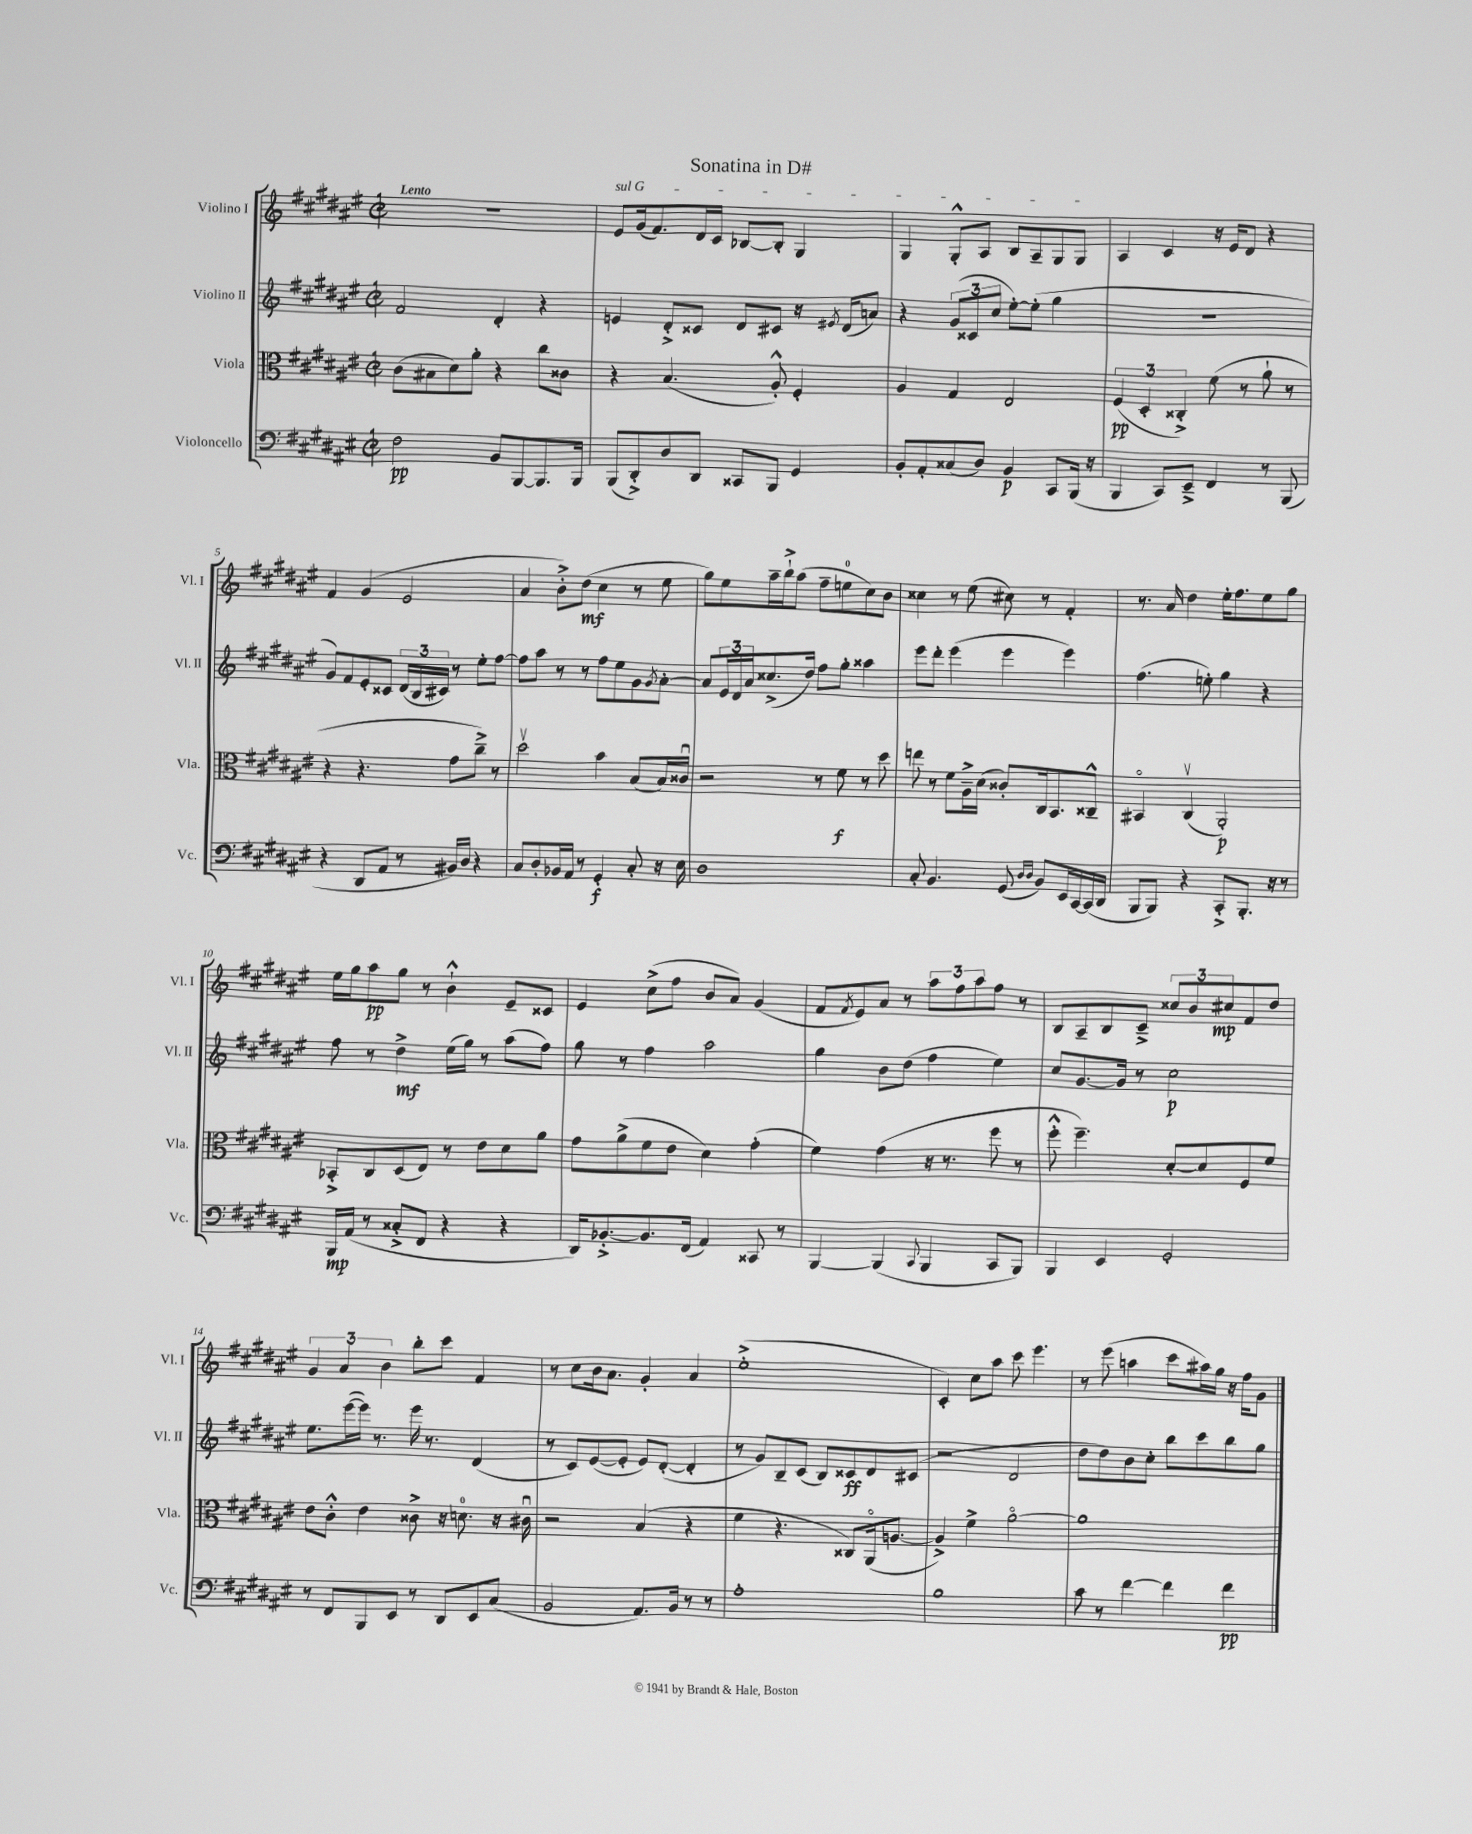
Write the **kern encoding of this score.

**kern	**kern	**kern	**kern
*staff4	*staff3	*staff2	*staff1
*clefF4	*clefC3	*clefG2	*clefG2
*k[f#c#g#d#a#e#]	*k[f#c#g#d#a#e#]	*k[f#c#g#d#a#e#]	*k[f#c#g#d#a#e#]
*M2/2	*M2/2	*M2/2	*M2/2
*met(c|)	*met(c|)	*met(c|)	*met(c|)
2F#\	(8c#\L	2f#/	1r
.	8B#\	.	.
.	8d#\)	.	.
.	8a#'\J	.	.
8BB/L	4r	4d#'/	.
[8BBB/	.	.	.
8.BBB/]	8cc#\L	4r	.
.	8c##\J	.	.
16BBB/Jk	.	.	.
=	=	=	=
(8BBB/L	4r	4e/	8e#/L
8DD#'^/)	.	.	(16g#/k
.	.	.	8.f#/)
8D#/	(4.B/	8d#'^/L	.
8DD#/J	.	8c##/J	16d#/L
.	.	.	16c#/JJ
8CC##/L	.	8d#/L	[8B-/L
8BBB/J	8A#'^^/)	8c#/J	8B-'/]J
4GG#/	4F#'/	16r	4G#/
.	.	8qe#/	.
.	.	(16d#/LK	.
.	.	8a/J)	.
=	=	=	=
8BB'/L	4A#/	4r	4G#/
8AA#'/	.	.	.
(8C##/	4G#/	(12g#/L	8G#'^^/L
.	.	12c##/	.
8D#/J)	.	.	8A#/J
.	.	12cc#/J	.
4BB/	2E#/	[8ee#'\L)	8B/L
.	.	(8ee#'\]J	8A#~/
8CC#/L	.	4gg#\	8G#/
(16BBB/Jk	.	.	8G#/J
16r	.	.	.
=	=	=	=
4BBB/	(6F#/	1r	4A#/
.	6D#'/	.	.
8CC#/L)	.	.	4c#/
.	6C##'^/)	.	.
8EE#~^/J	.	.	.
4FF#/	(8f#\	.	16r
.	.	.	16e#/LK
.	8r	.	8d#/J
8r	8a#`\	.	4r
(8BBB/	8r	.	.
=	=	=	=
4r	4r	8g#/L)	4f#/
.	.	8f#/	.
8DD#/L	4.r	8e#'/	(4g#/
8AA#/J	.	8c##/J	.
8r	.	(24d#/LL	2e#/
.	.	24B/	.
.	.	24c#/JJ)	.
16BB#/LL)	8g#\L	8r	.
16D#/JJ	.	.	.
4r	8cc#~^\J)	8ee#'\L	.
.	8r	[8ff#\J	.
=	=	=	=
8C#/L	2dd#v\	8ff#\]L	4a#/
8D#'/	.	8aa#\J	.
16BB-/L	.	8r	8b'^\L)
16AA#/JJ	.	.	.
8r	.	8r	(8dd#\J
4GG#'/	4b\	8ff#\L	4cc#\
.	.	8ee#\	.
8C#'/	(8B/L	8g#\	8r
.	.	8qg#/	.
16r	16B/L)	[8a#'\J	8ee#\
16E#\	16c##u/JJ	.	.
=	=	=	=
1D#	2r	8a#/]L	8gg#\L)
.	.	24e#/L	8ee#\
.	.	24d#/	.
.	.	24a#/J	.
.	.	(8.cc##^/	16aa#~\L
.	.	.	16bb`^\J
.	.	.	(8aa#\J
.	.	16dd#/Jk)	.
.	8r	8ff#\L	8ff#~\L
.	8f#\	8gg#'\J	8ee\
.	8r	4aa##\	8cc#\)
.	8dd#\	.	8b\J
=	=	=	=
8C#'/	8ee\	8eee#\L	4cc##\
4.BB/	8r	8ddd#'\J	.
.	8f#\L	(4eee#\	8r
.	16A#~^\L	.	(8ee#\
.	(16d#\JJ	.	.
(8GG#/	8c##'/L)	4eee#\	8cc#\)
16qqD#/LL	.	.	.
16qqD#/JJ	.	.	.
8BB/L)	16C#/k	.	8r
.	8.BB/	.	.
16EE#/L	.	4eee#\)	4f#'/
[16CC#/	.	.	.
(16CC#/]	8C##~^^/J	.	.
16DD#/JJ	.	.	.
=	=	=	=
8BBB/L	4BB#o/	(4.ff#\	8.r
8BBB/J)	.	.	.
.	.	.	16a#/
4r	(4C#v/	.	4dd#\
.	.	8ee'\)	.
8CC#'^/L	2AA#'/)	4gg#\	16ee#'\LK
.	.	.	8.ff#\
8.BBB'/J	.	.	.
.	.	4r	8ee#\
16r	.	.	.
8r	.	.	8gg#\J
=	=	=	=
16BBB/LL	8BB-'^/L	8ff#\	16ee#\LL
(16AA#/JJ	.	.	16gg#\J
8r	8C#/	8r	8aa#\
8C##'^/L	(8D#/	4dd#^\	8gg#\J
8FF#/J	8E#/J)	.	8r
4r	8r	(16ee#\LL	4b`^^\
.	.	16gg#\JJ)	.
.	8e#\L	8r	.
4r	8d#\	(8aa#\L	8e#~/L
.	8a#\J	8ff#\J)	8c##/J
=	=	=	=
16DD#/LK)	8g#\L	8gg#\	4e#/
[8.BB-'^/	.	.	.
.	(8a#^\	8r	.
8.BB-/]	8f#\	4ff#\	(8cc#^\L
.	8e#\J	.	8ff#\J
(16FF#/Jk	.	.	.
4AA#/)	4d#\)	2aa#\	8b/L
.	.	.	8a#/J)
8CC##/	(4g#'\	.	(4g#/
8r	.	.	.
=	=	=	=
[4BBB/	4f#\)	4gg#\	8f#/L
.	.	.	8qf#/
.	.	.	8e#/)
(4BBB/]	(4g#\	8b\L	8a#/J
.	.	(8dd#\J	8r
8qqCC#/	.	.	.
4BBB/	16r	4ff#\	12aa#\L
.	8.r	.	.
.	.	.	12ff#\
.	.	.	12aa#\
8CC#/L	8ff#\	4ee#\)	8ff#\J
8BBB/J)	8r	.	8r
=	=	=	=
4BBB/	8ff#'^^\	8cc#/L	8B/L
.	4.ff#~\)	[8.g#/	8A#~/
4EE#/	.	.	8B/
.	.	16g#/]Jk	.
.	.	8r	8c#~^/J
2GG#'/	[8d#'/L	2cc#\	12cc##/L
.	.	.	12b/
.	8d#/]	.	.
.	.	.	12cc#/
.	8F#/	.	8f#/
.	8f#/J	.	8dd#/J
=	=	=	=
8r	8e#\L	8.ee#\L	6g#/
8FF#/L	8c#'^^\J	.	.
.	.	.	6a#/
.	.	([16eee#\L	.
8BBB/	4e#\	16eee#\]JJ)	.
.	.	8.r	.
.	.	.	6b\
8EE#/J	.	.	.
8r	8c##^\	16eee#\	8bb'\L
.	.	8.r	.
8DD#/L	16r	.	8ccc#\J
.	8.d\	.	.
8EE#/	.	(4d#/	4f#/
(8C#/J	16r	.	.
.	16c#u\	.	.
=	=	=	=
2BB/	2r	8r	8r
.	.	8c#/L)	8cc#\L
.	.	([8e#/	16b\k
.	.	.	8.a#\J
.	.	8e#'/]J	.
8.AA#/L)	(4B/	8e#/L)	4g#'/
.	.	([8d#'/J	.
16BB/Jk	.	.	.
8r	4r	4d#'/]	4a#/
8r	.	.	.
=	=	=	=
1A#'	4f#\	8r	(1ee#'^
.	.	8g#/L)	.
.	4.r	8B~/	.
.	.	(8c#/J	.
.	.	8B/L)	.
.	8C##/L)	8c##/	.
.	(16AA#o/k	8d#/	.
.	[8.A/J	.	.
.	.	(8c#/J	.
=	=	=	=
1B	4A^/])	2r	4c#'/)
.	4f#^\	.	8cc#\L
.	.	.	8aa#\J
.	[2a#o\	2d#/	8ccc#\
.	.	.	4.eee#\
=	=	=	=
8c#\	1a#]	8dd#\L	8r
8r	.	8dd#\)	(8eee#\
[4f#\	.	8b\	4aa\
.	.	8cc#'\J	.
4f#\]	.	8bb\L	8ccc#\L
.	.	8ccc#\	16aa#\L)
.	.	.	16gg#\JJ
4f#\	.	8bb\	16r
.	.	.	16ff#\LK
.	.	8gg#\J	8g#\J
==	==	==	==
*-	*-	*-	*-
